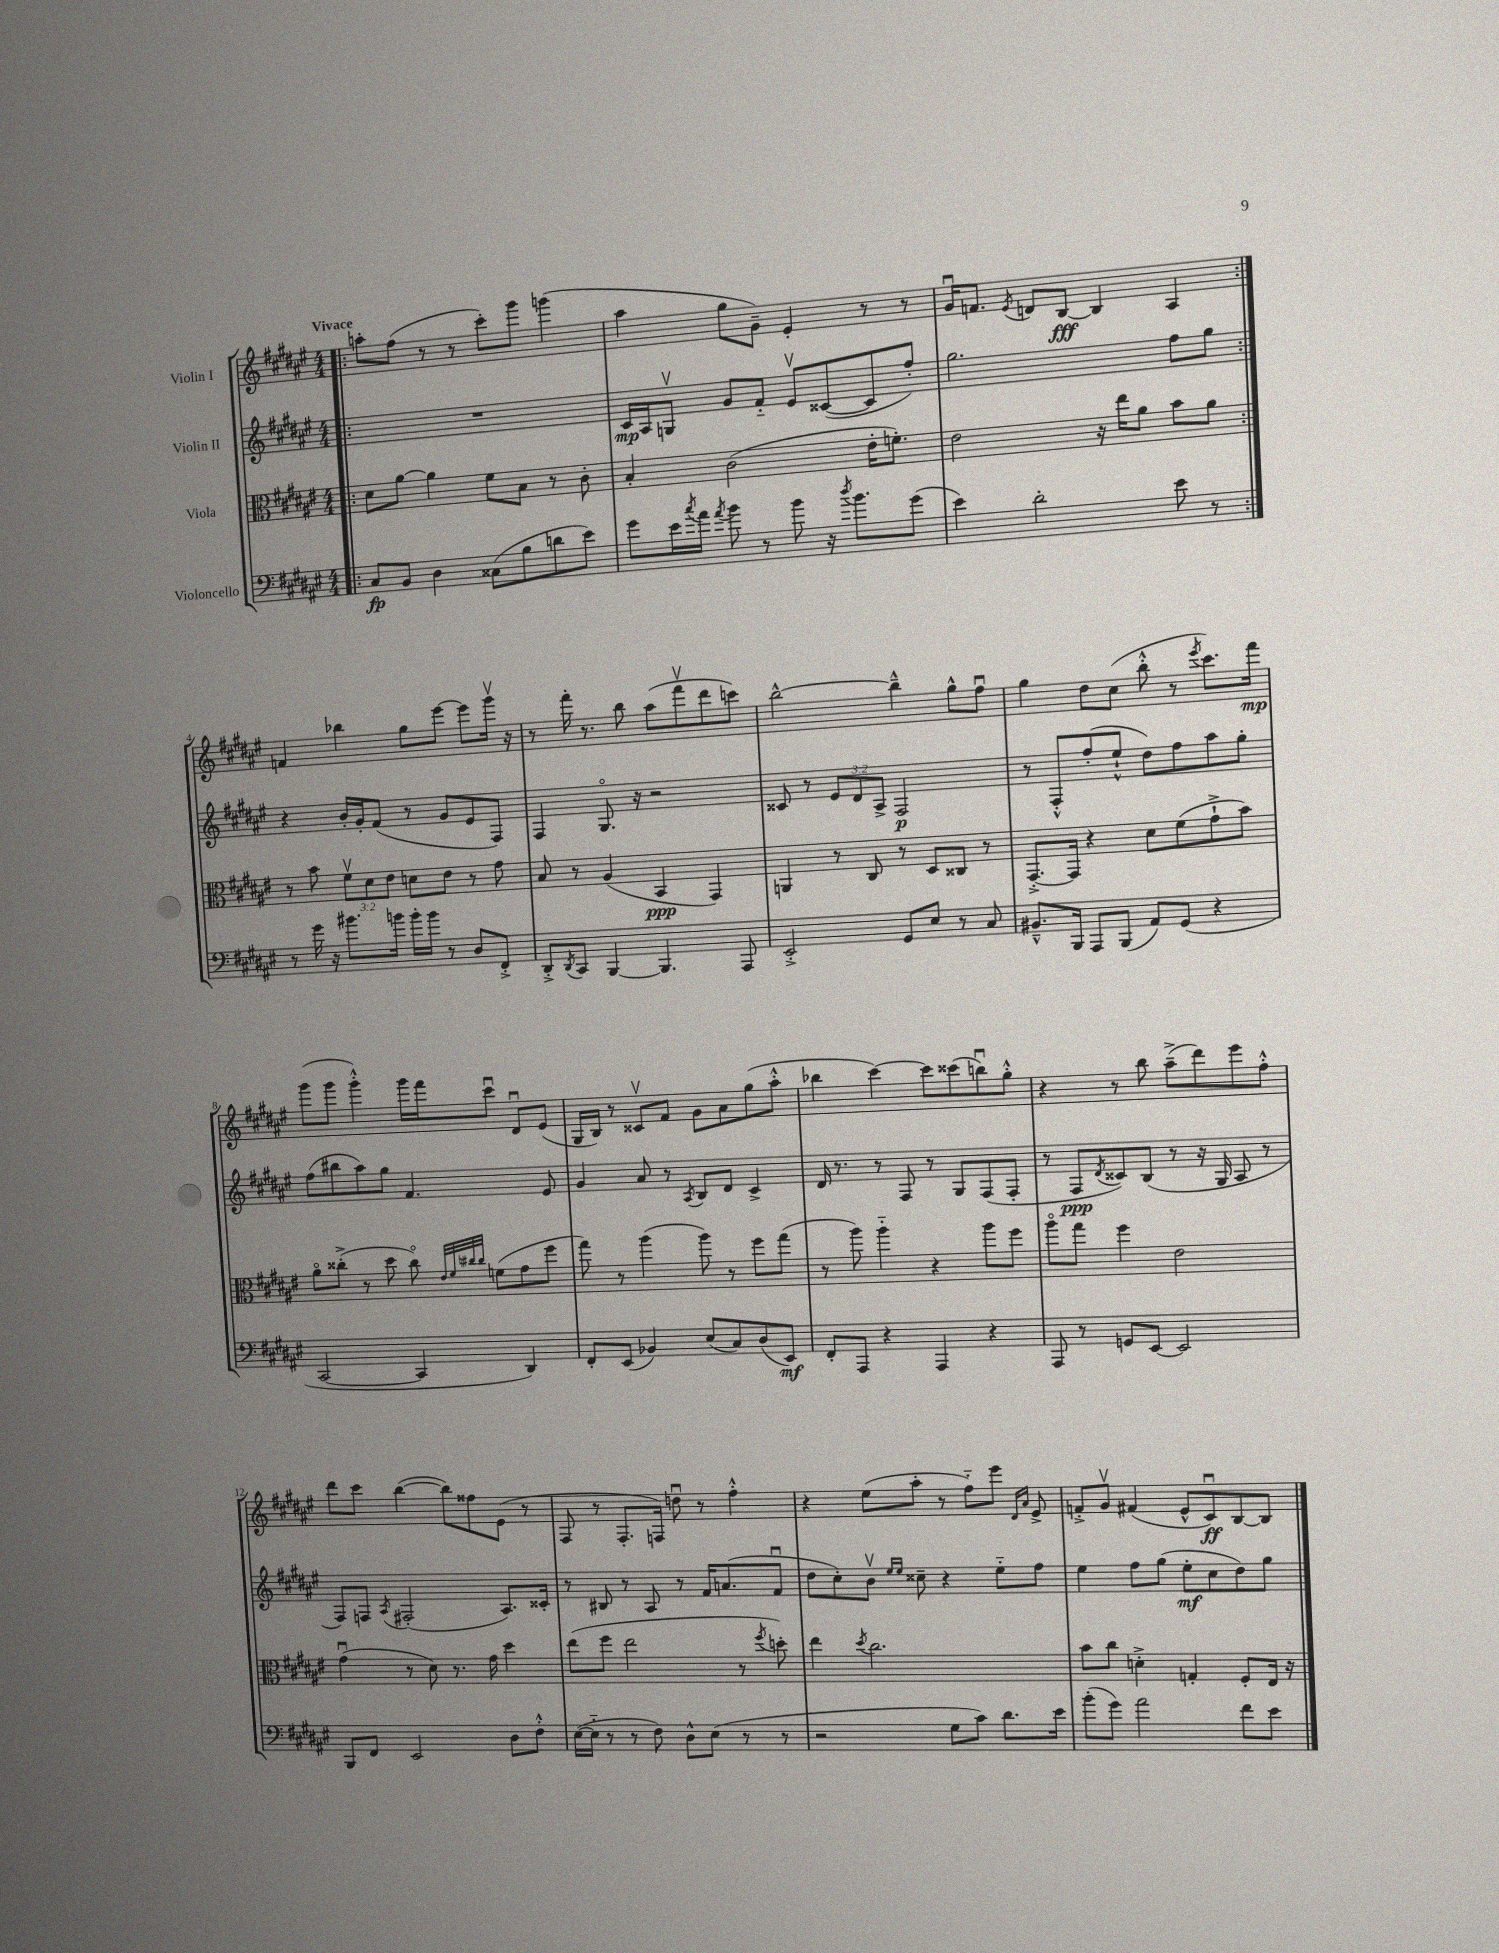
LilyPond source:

<<
\new StaffGroup <<
\new Staff = "s0" \with { instrumentName = "Violin I" } {
    \clef treble \key fis \major \numericTimeSignature \time 4/4 \tempo "Vivace"
    \repeat volta 2 { \bar ".|:" a''8-. fis''8( r8 r8 cis'''8-.) gis'''8 g'''4( |
    ais''4 gis''8 gis'8--) eis'4-. r8 r8 |
    gis'16\downbow f'8. \acciaccatura { eis'8 } d'8 b8~\fff b4 ais4 | }
    f'4 bes''4 gis''8 eis'''8~ eis'''8 gis'''16\upbow r16 |
    r8 fis'''16-. r8. b''8 ais''8( fis'''8\upbow dis'''8 c'''8) |
    b''2~-^ b''4---^ gis''8-^ fis''8\downbow |
    gis''4 dis''8 cis''8( b''8-.-^ r8 \acciaccatura { eis'''8 } cis'''8.) fis'''16\mp |
    gis'''8( gis'''8 gis'''4-.-^) gis'''16 fis'''16 cis'''8\downbow dis'8\downbow eis'8( |
    gis16 b16) r8 cisis'8\upbow fis'8 gis'8 ais'8 gis''8( ais''8-.-^ |
    bes''4 cis'''4~) cis'''8 cisis'''8( b''8\downbow) gis''8-.-^ |
    r4 r8 b''8 ais''8--->( dis'''8) eis'''8 fis''8-.-^ |
    dis'''8 cis'''8 b''4~( b''8) fisis''8 eis'8( r8 |
    fis8 r8 fis8.-. f16) d''8\downbow r8 fis''4-.-^ |
    r4 eis''8( ais''8-. r8 fis''8-_) eis'''8 \grace { dis'16 ais'16 } eis'8-> |
    f'8-.-> gis'8\upbow fis'4( eis'8-^ cis'8\downbow\ff) b8~ b8 \bar "|." |
}
\new Staff = "s1" \with { instrumentName = "Violin II" } {
    \clef treble \key fis \major \numericTimeSignature \time 4/4 \override Staff.TupletNumber.text = #tuplet-number::calc-fraction-text
    \repeat volta 2 { \bar ".|:" R1 |
    cis'16\mp ais16 g8\upbow gis'8 fis'8-_ eis'8\upbow cisis'8~( cisis'8 fis''8-.) |
    gis''2. fis''8 gis''8 | }
    r4 b'16-. gis'16-. fis'8( r8 gis'8 eis'8 fis8) |
    fis4 gis8.\flageolet r16 r2 |
    cisis'8 r8 \tuplet 3/2 { eis'8 dis'8 ais8-> } fis2\p |
    r8 fis8-.-^ fis''8-.( eis''8-!-^ dis''8) fis''8 ais''8 gis''8-. |
    fis''8( bis''8 ais''8) gis''8 fis'4. eis'8 |
    gis'4 ais'8 r8 \acciaccatura { ais8 } b8 dis'8 cis'4-> |
    dis'16 r8. r8 fis8 r8 gis8 fis8( fis8-. |
    r8 fis8\ppp \acciaccatura { dis'8 } cisis'8) b8( r8 r16 gis16 ais8 r8 |
    fis8) f8 \acciaccatura { ais8 } fis2-.( ais8.) cisis'16-. |
    r8 bis8 r8 ais8 r8 fis'16 a'8.( fis'8\downbow |
    dis''8 cis''8-.) b'8\upbow \grace { eis''16 eis''16 } cisis''8-- r4 eis''8-_ fis''8 |
    eis''4 fis''8 gis''8( eis''8-.\mf cis''8 dis''8) gis''8 \bar "|." |
}
\new Staff = "s2" \with { instrumentName = "Viola" } {
    \clef alto \key fis \major \numericTimeSignature \time 4/4 \override Staff.TupletNumber.text = #tuplet-number::calc-fraction-text
    \repeat volta 2 { \bar ".|:" dis'8 ais'8~ ais'4 fis'8 b8 r8 cis'8-. |
    b4-. cis'2( eis'16-. f'8.-.) |
    eis'2 r16 eis''16 ais'8 b'8 ais'8 | }
    r8 b'8 \tuplet 3/2 { fis'8\upbow dis'8 eis'8 } d'8 eis'8 r8 gis'8 |
    b8 r8 ais4( b,4\ppp gis,4) |
    a,4 r8 cis8 r8 dis8 cisis8 r8 |
    gis,8.~-.-> gis,16 r4 dis'8 fis'8( gis'8-!-> b'8) |
    ais'8\flageolet cisis''8-.->( r8 dis''8 cisis''8\flageolet) \grace { eis'32 fis'32 cis''32 cis''32 } f'8( gis'8 fis''8 |
    gis''8) r8 ais''4( ais''8) r8 fis''8 gis''8( |
    r8 ais''8) ais''4-_ r4 ais''8 fis''8 |
    ais''8\flageolet gis''8 fis''4 eis'2 |
    gis'4\downbow( r8 dis'8) r8. gis'16 dis''4 |
    eis''8( fis''8 eis''2 r8 \acciaccatura { fis''8 } d''8-.) |
    eis''4 \acciaccatura { dis''8 } cis''2. |
    b'8 cis''8 d'4-.-> g4-. fis8-. eis16 r16 \bar "|." |
}
\new Staff = "s3" \with { instrumentName = "Violoncello" } {
    \clef bass \key fis \major \numericTimeSignature \time 4/4
    \repeat volta 2 { \bar ".|:" cis8\fp b,8 dis4 cisis8( b8 d'8 eis'8) |
    gis'8 eis'16 \acciaccatura { cis''8 } ais'16 \acciaccatura { ais'8 } b'8 r8 b'8 r16 \acciaccatura { dis''8 } b'8. gis'8( |
    eis'4) dis'2-. eis'8 r8 | }
    r8 gis'16 r16 bis'8. b'16 b'16-. b'16 r8 dis8 fis,8-.-> |
    dis,8-.-> \acciaccatura { dis,8 } cis,8 b,,4~ b,,4. ais,,8 |
    eis,2-.-> gis,8 eis8 r8 cis8 |
    bis,8.---^ b,,16 ais,,8 b,,8( ais,8) gis,8( r4 |
    cis,2~ cis,4 dis,4) |
    fis,8-. eis,8( bes,4) eis8( cis8) dis8( eis,8\mf) |
    fis,8-. ais,,8 r4 ais,,4 r4 |
    ais,,8 r8 g,8 eis,8~ eis,2 |
    b,,8 fis,8 eis,2 dis8 fis8-.-^ |
    eis16~( eis16-_ r8 r8 fis8) dis8-^ eis8( r8 r8 |
    r2 gis8 cis'8) dis'8. eis'16 |
    b'8-.( gis'8) ais'2 fis'8 eis'8 \bar "|." |
}
>>
>>
